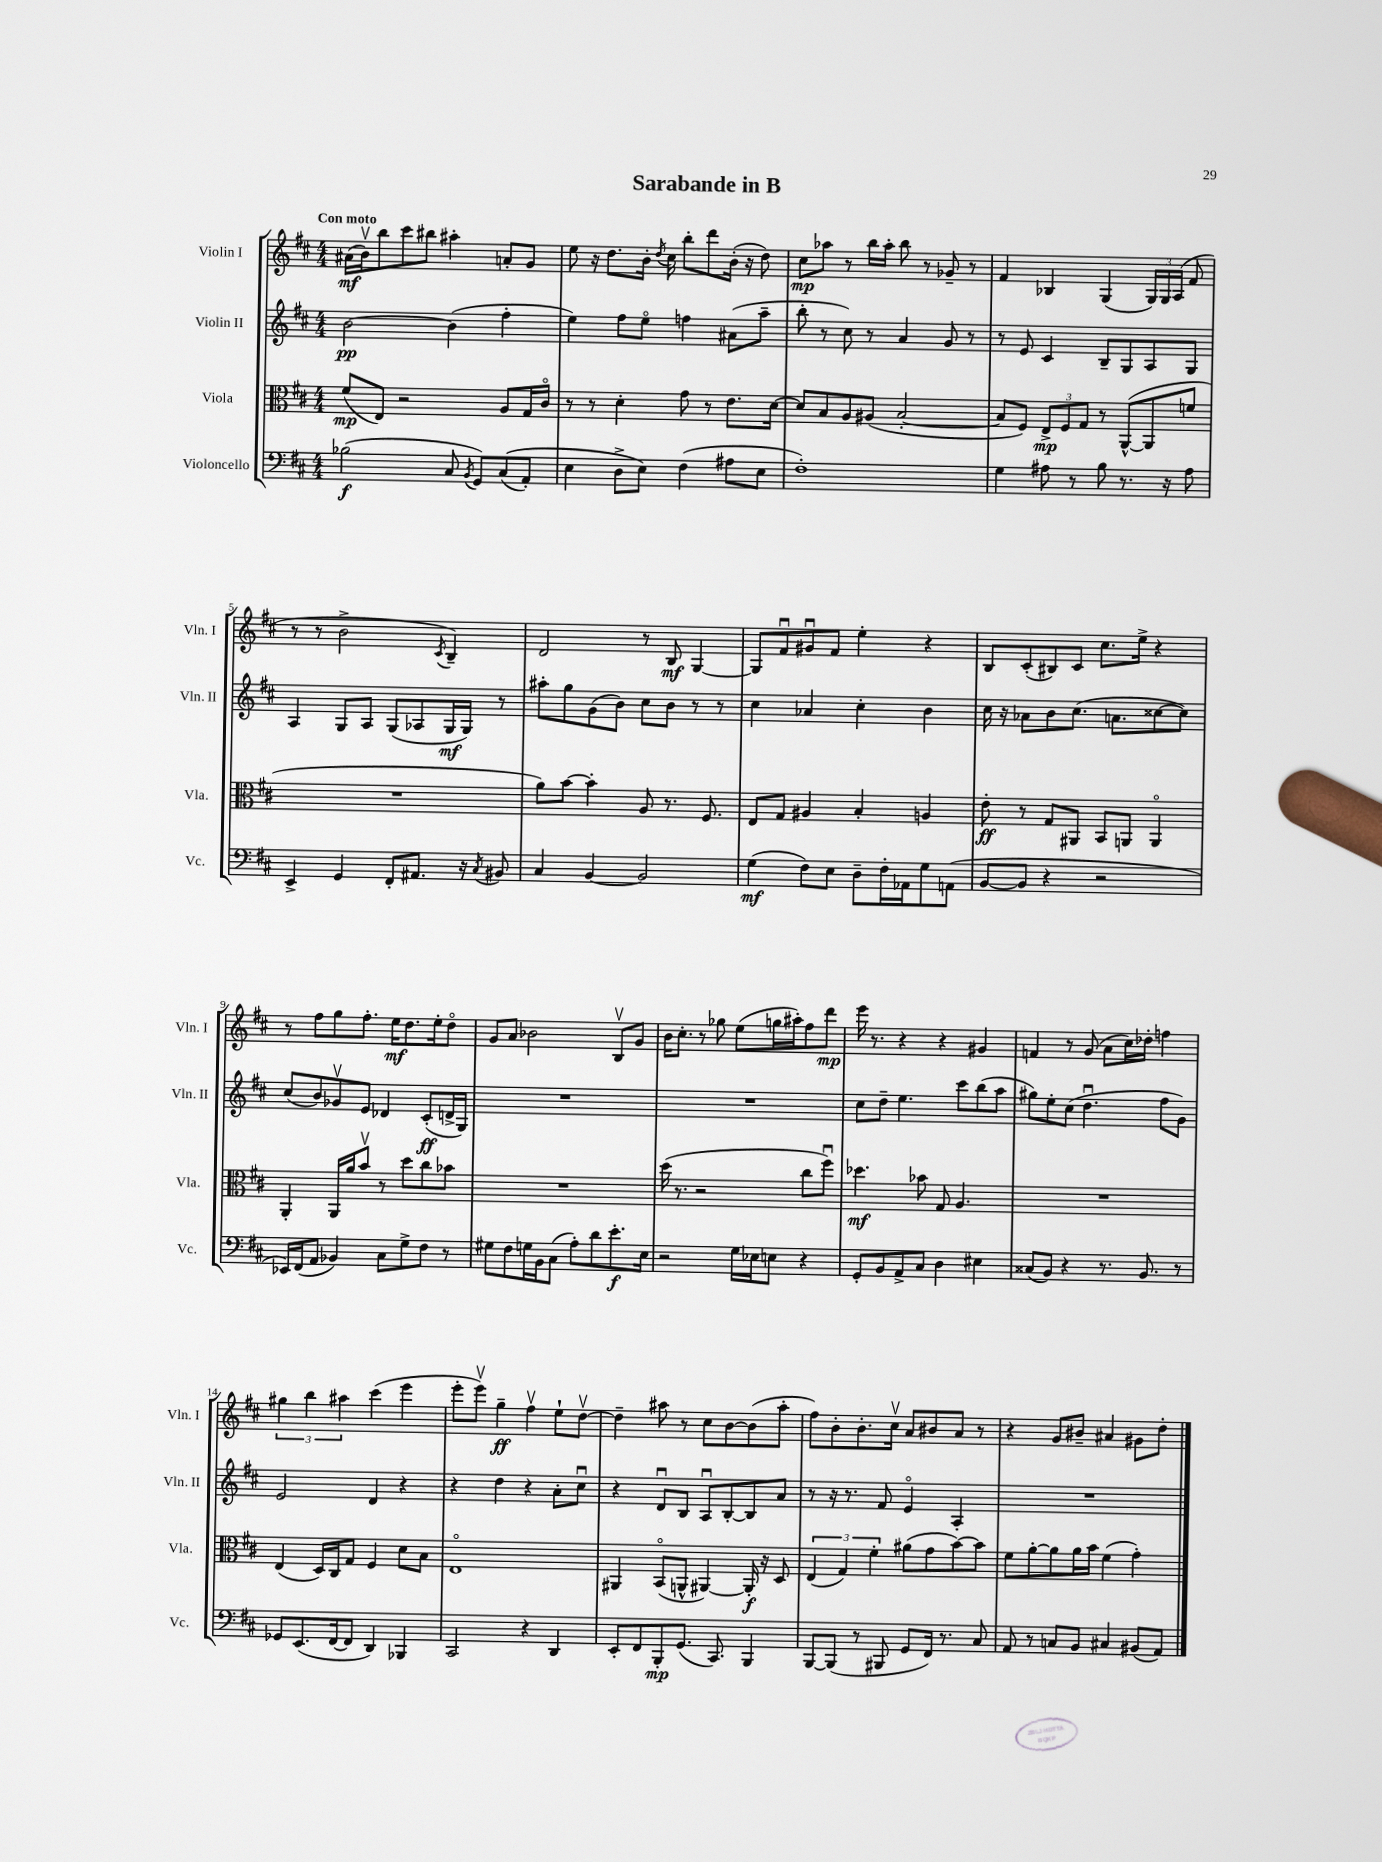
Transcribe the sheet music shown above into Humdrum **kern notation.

**kern	**kern	**kern	**kern
*staff4	*staff3	*staff2	*staff1
*clefF4	*clefC3	*clefG2	*clefG2
*k[f#c#]	*k[f#c#]	*k[f#c#]	*k[f#c#]
*M4/4	*M4/4	*M4/4	*M4/4
(2B-	(8f#	[2b	(16a#
.	.	.	16bv)
.	8E)	.	8bb
.	2r	.	8ccc#
.	.	.	8bb#
8C#	.	(4b]	4aa#'
8qBB	.	.	.
8GG)	.	.	.
&((8C#	8A	4ff#'	8a'
8AA')	16G	.	8g
.	16c#o	.	.
=	=	=	=
4E	8r	4ee)	8ee
.	8r	.	16r
.	.	.	8.dd
8D^	4d'	8ff#	.
8E&)	.	8eeo	16b'
.	.	.	8qdd
.	.	.	16cc#
(4F#	8g	4ff	8bb'
.	8r	.	8ddd
8A#	8.e	(8a#	(16b'
.	.	.	16r
8E	.	8aa~	8dd)
.	[16d	.	.
=	=	=	=
1F#')	8d]	8bb'	8cc#
.	8B	8r	8aa-
.	8A	8cc#)	8r
.	(8A#	8r	16bb
.	.	.	16aa-'
.	[2B'	4a	8bb
.	.	.	8r
.	.	8g	8g-~
.	.	8r	8r
=	=	=	=
4G	8B]	8r	4f#
.	8F#)	8e	.
8A#	12E^	4c#	4B-
.	12F#	.	.
8r	.	.	.
.	12G	.	.
8B	8r	8B~	(4G
8.r	([8AA^^	8G	.
.	8AA]	8A	24G)
.	.	.	24G
16r	.	.	.
.	.	.	(24A
8A#	8f	8G	8f#
=	=	=	=
4EE^	1r	4A	8r
.	.	.	8r
4GG	.	8G	2b^
.	.	8A	.
8FF#'	.	(8G	.
8.AA#	.	8A-	.
.	.	.	8qc#
.	.	16G	4B~)
16r	.	16G)	.
8qC#	.	.	.
8BB#	.	8r	.
=	=	=	=
4C#	8a)	8aa#'	2d
.	[8b	8gg	.
[4BB	4b']	(8g	.
.	.	8b)	.
2BB]	8A	8cc#	8r
.	8.r	8b	8B
.	.	8r	[4G
.	8.F#	.	.
.	.	8r	.
=	=	=	=
(4G	8E	4cc#	8G]
.	8G	.	8f#u
8F#)	4A#	4a-	8g#u
8E	.	.	8f#
8D~	4B'	4cc#'	4ee'
16F#'	.	.	.
16AA-	.	.	.
8G	4A	4b	4r
(8AA	.	.	.
=	=	=	=
[8BB	8e'	16cc#	8B
.	.	16r	.
8BB]	8r	8a-	(8c#'
4r	8G	8b	8B#)
.	8AA#	(8.cc#	8c#
2r	8BB	.	8.cc#
.	.	8.a	.
.	8AA	.	.
.	.	.	16ee^
.	4AAo	[8cc##	4r
.	.	8cc##])	.
=	=	=	=
16EE-)	4AA'	(8cc#	8r
(16FF#	.	.	.
8AA	.	8b)	8ff#
4BB-)	16AA	8g-v	8gg
.	16a	.	.
.	8bv	8e	8.ff#'
8C#	8r	4d-	.
.	.	.	16ee
8G^	8dd	.	8.dd
8F#	8cc#	(8c#'	.
.	.	.	16ee'
8r	8b-	16d^	8ddo
.	.	16G)	.
=	=	=	=
8G#	1r	1r	8g
8F#	.	.	8a
16G	.	.	2b-
16BB	.	.	.
(8C#	.	.	.
8A')	.	.	.
8d	.	.	.
8.e'	.	.	8Bv
.	.	.	8g
16E	.	.	.
=	=	=	=
2r	(16dd	1r	16b
.	8.r	.	8.cc#'
.	2r	.	8r
.	.	.	8gg-
16G	.	.	(8ee
16E-	.	.	.
8E	.	.	16gg
.	.	.	16aa#')
4r	8cc#	.	8ff#
.	8ff#u)	.	8ddd
=	=	=	=
8GG'	4.dd-	8cc#	16eee
.	.	.	8.r
8BB	.	8dd~	.
8AA^	.	4.ee	4r
8C#	8b-	.	.
4D	8G	.	4r
.	4.A	8ccc#	.
4E#	.	(8bb	4g#
.	.	8aa	.
=	=	=	=
(8C##	1r	8gg#)	4f
8BB)	.	8ee'	.
4r	.	(8cc#	8r
.	.	4.ddu	(8g
8.r	.	.	8a
.	.	.	16cc#)
8.BB	.	.	16dd-'
.	.	8ff#	4ff
8r	.	8g)	.
=	=	=	=
8GG-	(4E	2e	6gg#
(8.EE	.	.	.
.	.	.	6bb
.	16D)	.	.
[16FF#	16C#	.	.
.	.	.	6aa#
8FF#]	8G	.	.
4DD)	4F#	4d	(4ccc#
4BBB-	8d	4r	4eee
.	8B	.	.
=	=	=	=
2CC#	1Eo	4r	8eee'
.	.	.	8eeev)
.	.	4dd	4gg~
4r	.	4r	4ff#v
4DD	.	8a'	8ee`
.	.	8cc#u	[8ddv
=	=	=	=
8EE'	4AA#	4r	4dd~]
8FF#	.	.	.
8BBB'	(8BBo	8du	8aa#
(8.GG	8AA^^	8B	8r
.	[4AA#)	8Au	8cc#
8.CC#)	.	.	.
.	.	[8B'	[8b
4BBB	16AA#']	8B]	(8b]
.	16r	.	.
.	8D	8a	8aa#'
=	=	=	=
[8BBB	(6E	8r	8ff#)
(8BBB]	.	16r	8b'
.	6G)	.	.
.	.	8.r	.
8r	.	.	8.b'
.	6f#'	.	.
8BBB#	.	8f#	.
.	.	.	16cc#v
8GG	(8a#	4eo	8a
16FF#)	8g	.	8b#
8.r	.	.	.
.	[8b)	4A'	8a
8C#	8b]	.	8r
=	=	=	=
8AA	8f#	1r	4r
8r	[8a'	.	.
8C	8a]	.	8g
8BB	16a	.	8b#~
.	16b	.	.
4C#	(4f#	.	4a#
(8BB#	4g')	.	8g#
8AA)	.	.	8dd'
==	==	==	==
*-	*-	*-	*-
